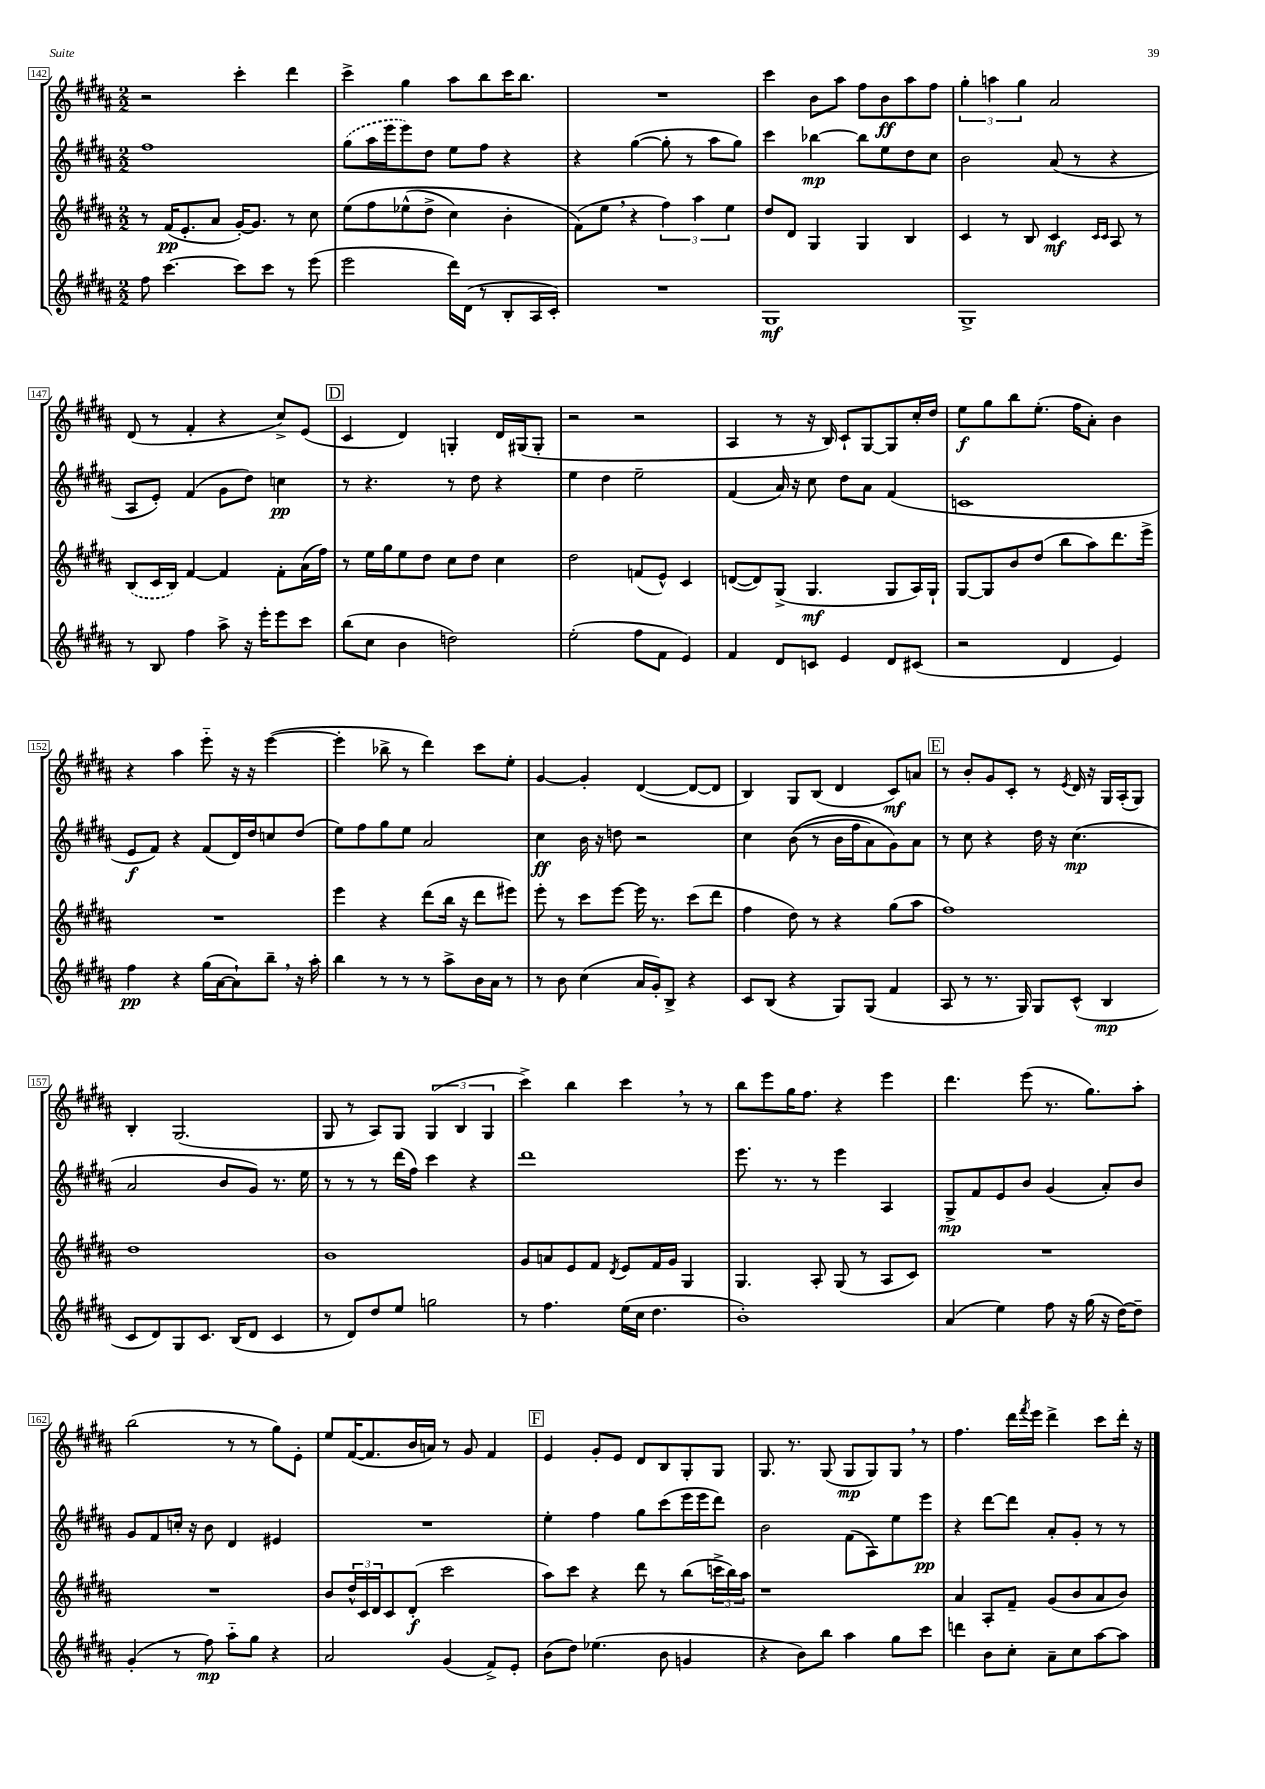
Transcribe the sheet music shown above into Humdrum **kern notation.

**kern	**dynam	**kern	**dynam	**kern	**dynam	**kern	**dynam
*part4	*part4	*part3	*part3	*part2	*part2	*part1	*part1
*staff4	*staff4	*staff3	*staff3	*staff2	*staff2	*staff1	*staff1
*clefG2	*	*clefG2	*	*clefG2	*	*clefG2	*
*k[f#c#g#d#a#]	*	*k[f#c#g#d#a#]	*	*k[f#c#g#d#a#]	*	*k[f#c#g#d#a#]	*
*M2/2	*	*M2/2	*	*M2/2	*	*M2/2	*
=142	=142	=142	=142	=142	=142	=142	=142
8ff#\	.	8r	.	1ff#	.	2r	.
[4.ccc#\	.	(16f#/KL	pp	.	.	.	.
.	.	8.e'/	.	.	.	.	.
.	.	8a#/J	.	.	.	.	.
8ccc#\L]	.	[16g#'/KL)	.	.	.	4ccc#'\	.
.	.	8.g#/J]	.	.	.	.	.
8ccc#\J	.	.	.	.	.	.	.
8r	.	8r	.	.	.	4ddd#\	.
(8eee\	.	8cc#\	.	.	.	.	.
=143	=143	=143	=143	=143	=143	=143	=143
2eee\	.	(8ee\L	.	(8gg#\L	.	4ccc#^\	.
.	.	8ff#\	.	16aa#\L	.	.	.
.	.	.	.	16eee\J	.	.	.
.	.	(8ee-X^^\	.	8eee\)	.	4gg#\	.
.	.	8dd#^\J	.	8dd#\J	.	.	.
16ddd#\LL)	.	4cc#\)	.	8ee\L	.	8aa#\L	.
(16d#\JJ	.	.	.	.	.	.	.
8r	.	.	.	8ff#\J	.	8bb\	.
8B'/L	.	4b'\	.	4r	.	16ccc#\K	.
.	.	.	.	.	.	8.bb\J	.
16A#/L	.	.	.	.	.	.	.
16c#'/JJ)	.	.	.	.	.	.	.
=144	=144	=144	=144	=144	=144	=144	=144
1r	.	(8f#\L)	.	4r	.	1r	.
.	.	8ee,\J	.	.	.	.	.
.	.	4r	.	([4gg#\	.	.	.
.	.	6ff#\)	.	8gg#'\]	.	.	.
.	.	.	.	8r	.	.	.
.	.	6aa#\	.	.	.	.	.
.	.	.	.	8aa#\L	.	.	.
.	.	6ee\	.	.	.	.	.
.	.	.	.	8gg#\J)	.	.	.
=145	=145	=145	=145	=145	=145	=145	=145
1G#	mf	8dd#/L	.	4ccc#\	.	4ccc#\	.
.	.	8d#/J	.	.	.	.	.
.	.	4G#/	.	[4bb-X\	mp	8b\L	.
.	.	.	.	.	.	8aa#\J	.
.	.	4G#/	.	8bb-\L]	.	8ff#\L	.
.	.	.	.	8ee\	.	8b\	ff
.	.	4B/	.	8dd#\	.	8aa#\	.
.	.	.	.	8cc#\J	.	8ff#\J	.
=146	=146	=146	=146	=146	=146	=146	=146
1G#^	.	4c#/	.	2b\	.	6gg#'\	.
.	.	.	.	.	.	6aan\	.
.	.	8r	.	.	.	.	.
.	.	.	.	.	.	6gg#\	.
.	.	8B/	.	.	.	.	.
.	.	4c#/	mf	(8a#/	.	2a#/	.
.	.	.	.	8r	.	.	.
.	.	16qqc#/LL	.	.	.	.	.
.	.	16qqc#/JJ	.	.	.	.	.
.	.	8A#/	.	4r	.	.	.
.	.	8r	.	.	.	.	.
!!LO:LB:g=z
=147	=147	=147	=147	=147	=147	=147	=147
8r	.	(8B/L	.	8A#/L	.	(8d#/	.
8B/	.	16c#/L	.	8e'/J)	.	8r	.
.	.	16B/JJ)	.	.	.	.	.
4ff#\	.	[4f#/	.	(4f#/	.	4f#'/	.
8aa#^\	.	4f#/]	.	8g#\L	.	4r	.
16r	.	.	.	8dd#\J)	.	.	.
16eee'\KL	.	.	.	.	.	.	.
8eee\	.	8f#'\L	.	4ccn\	pp	8cc#^/L)	.
8ccc#\J	.	(16a#\L	.	.	.	(8e/J	.
.	.	16ff#\JJ)	.	.	.	.	.
!!LO:REH:place=s1:t=D
=148	=148	=148	=148	=148	=148	=148	=148
(8bb\L	.	8r	.	8r	.	4c#/	.
8cc#\J	.	16ee\LL	.	4.r	.	.	.
.	.	16gg#\J	.	.	.	.	.
4b\	.	8ee\	.	.	.	4d#/)	.
.	.	8dd#\J	.	.	.	.	.
2ddn\)	.	8cc#\L	.	8r	.	4Gn'/	.
.	.	8dd#\J	.	8dd#\	.	.	.
.	.	4cc#\	.	4r	.	16d#/LL	.
.	.	.	.	.	.	(16G#X/J	.
.	.	.	.	.	.	8G#'/J	.
=149	=149	=149	=149	=149	=149	=149	=149
(2ee'\	.	2dd#\	.	4ee\	.	2r	.
.	.	.	.	4dd#\	.	.	.
8ff#\L	.	(8fn/L	.	2ee~\	.	2r	.
8f#\J	.	8e^^/J)	.	.	.	.	.
4e/)	.	4c#/	.	.	.	.	.
=150	=150	=150	=150	=150	=150	=150	=150
4f#/	.	([8dn/L	.	(4f#/	.	4A#/	.
.	.	8d/])	.	.	.	.	.
8d#/L	.	(8G#^/J	.	16a#/)	.	8r	.
.	.	.	.	16r	.	.	.
8cn/J	.	4.G#/	mf	8cc#\	.	16r	.
.	.	.	.	.	.	16B/)	.
4e/	.	.	.	8dd#\L	.	8c#`/L	.
.	.	.	.	8a#\J	.	[8G#/	.
8d#/L	.	8G#/L	.	(4f#/	.	8G#/]	.
(8c#X/J	.	16A#/L)	.	.	.	16cc#'/L	.
.	.	16G#`/JJ	.	.	.	16dd#/JJ	.
=151	=151	=151	=151	=151	=151	=151	=151
2r	.	[8G#/L	.	1cn	.	8ee\L	f
.	.	8G#/]	.	.	.	8gg#\	.
.	.	8b/	.	.	.	8bb\	.
.	.	(8dd#/J	.	.	.	(8.ee'\J	.
4d#/	.	8bb\L	.	.	.	.	.
.	.	.	.	.	.	16ff#\KL	.
.	.	8aa#\)	.	.	.	8a#'\J)	.
4e/)	.	8.ddd#\	.	.	.	4b\	.
.	.	16eee^\Jk	.	.	.	.	.
!!LO:LB:g=z
=152	=152	=152	=152	=152	=152	=152	=152
4ff#\	pp	1r	.	8e/L	f	4r	.
.	.	.	.	8f#/J)	.	.	.
4r	.	.	.	4r	.	4aa#\	.
(16gg#\LL	.	.	.	(8f#/L	.	8eee\	.
[16a#\J	.	.	.	.	.	.	.
8a#`\])	.	.	.	16d#/L)	.	16r	.
.	.	.	.	16dd#/J	.	16r	.
8bb~,\J	.	.	.	8ccn/	.	([4eee\	.
16r	.	.	.	(8dd#/J	.	.	.
16aa#'\	.	.	.	.	.	.	.
=153	=153	=153	=153	=153	=153	=153	=153
4bb\	.	4eee\	.	8ee\L)	.	4eee'\]	.
.	.	.	.	8ff#\	.	.	.
8r	.	4r	.	8gg#\	.	8bb-X^\	.
8r	.	.	.	8ee\J	.	8r	.
8r	.	(8ddd#\L	.	2a#/	.	4ddd#\)	.
8aa#^\L	.	16bb\Jk	.	.	.	.	.
.	.	16r	.	.	.	.	.
16b\L	.	8ddd#\L	.	.	.	8ccc#\L	.
16a#\JJ	.	.	.	.	.	.	.
8r	.	8eee#X\J)	.	.	.	8ee'\J	.
=154	=154	=154	=154	=154	=154	=154	=154
8r	.	8eee'\	.	4cc#\	ff	[4g#/	.
8b\	.	8r	.	.	.	.	.
(4cc#\	.	8ccc#\L	.	16b\	.	4g#'/]	.
.	.	.	.	16r	.	.	.
.	.	[8eee\J	.	8ddn\	.	.	.
16a#/LL	.	16eee\]	.	2r	.	([4d#/	.
16g#'/J)	.	8.r	.	.	.	.	.
8B^/J	.	.	.	.	.	.	.
4r	.	(8ccc#\L	.	.	.	8d#/L_	.
.	.	8ddd#\J	.	.	.	8d#/J]	.
=155	=155	=155	=155	=155	=155	=155	=155
8c#/L	.	4ff#\	.	4cc#\	.	4B/)	.
(8B/J	.	.	.	.	.	.	.
4r	.	8dd#\)	.	((8b\	.	8G#/L	.
.	.	8r	.	8r	.	(8B/J	.
8G#/L)	.	4r	.	16b\LL	.	4d#/	.
.	.	.	.	16ff#\J	.	.	.
(8G#/J	.	.	.	8a#\)	.	.	.
4f#/	.	(8gg#\L	.	8g#\)	.	8c#/L)	mf
.	.	8aa#\J	.	8a#\J	.	8an/J	.
!!LO:REH:place=s1:t=E
=156	=156	=156	=156	=156	=156	=156	=156
8A#/	.	1ff#)	.	8r	.	8r	.
8r	.	.	.	8cc#\	.	8b'/L	.
8.r	.	.	.	4r	.	8g#/	.
.	.	.	.	.	.	8c#'/J	.
16G#/)	.	.	.	.	.	.	.
8G#/L	.	.	.	16dd#\	.	8r	.
.	.	.	.	16r	.	.	.
.	.	.	.	.	.	8qe/	.
(8c#^^/J	.	.	.	(4.cc#\	mp	16d#/	.
.	.	.	.	.	.	16r	.
4B/	mp	.	.	.	.	16G#/LL	.
.	.	.	.	.	.	(16A#'/J	.
.	.	.	.	.	.	8G#/J)	.
!!LO:LB:g=z
=157	=157	=157	=157	=157	=157	=157	=157
8c#/L	.	1dd#	.	2a#/	.	4B'/	.
8d#/)	.	.	.	.	.	.	.
8G#/	.	.	.	.	.	(2.G#/	.
8.c#/J	.	.	.	.	.	.	.
.	.	.	.	8b/L	.	.	.
(16B/KL	.	.	.	.	.	.	.
8d#/J	.	.	.	8g#/J)	.	.	.
4c#/	.	.	.	8.r	.	.	.
.	.	.	.	16ee\	.	.	.
=158	=158	=158	=158	=158	=158	=158	=158
8r	.	1b	.	8r	.	8G#/	.
8d#/L)	.	.	.	8r	.	8r	.
8dd#/	.	.	.	8r	.	8A#/L)	.
8ee/J	.	.	.	(16ddd#\LL	.	8G#/J	.
.	.	.	.	16ff#\JJ)	.	.	.
2ggn\	.	.	.	4ccc#\	.	(6G#/	.
.	.	.	.	.	.	6B/	.
.	.	.	.	4r	.	.	.
.	.	.	.	.	.	6G#/	.
=159	=159	=159	=159	=159	=159	=159	=159
8r	.	8g#/L	.	1ddd#	.	4ccc#^\)	.
4.ff#\	.	8an/	.	.	.	.	.
.	.	8e/	.	.	.	4bb\	.
.	.	8f#/J	.	.	.	.	.
.	.	8qd#/	.	.	.	.	.
(16ee\LL	.	8e/L	.	.	.	4ccc#,\	.
16cc#\JJ	.	.	.	.	.	.	.
4.dd#\	.	16f#/L	.	.	.	.	.
.	.	16g#/JJ	.	.	.	.	.
.	.	4G#/	.	.	.	8r	.
.	.	.	.	.	.	8r	.
=160	=160	=160	=160	=160	=160	=160	=160
1b')	.	4.G#/	.	8.eee\	.	8bb\L	.
.	.	.	.	.	.	8eee\	.
.	.	.	.	8.r	.	.	.
.	.	.	.	.	.	16gg#\K	.
.	.	.	.	.	.	8.ff#\J	.
.	.	8A#'/	.	8r	.	.	.
.	.	(8G#/	.	4eee\	.	4r	.
.	.	8r	.	.	.	.	.
.	.	8A#/L	.	4A#/	.	4eee\	.
.	.	8c#/J)	.	.	.	.	.
=161	=161	=161	=161	=161	=161	=161	=161
(4a#/	.	1r	.	8G#^/L	mp	4.ddd#\	.
.	.	.	.	8f#/	.	.	.
4ee\)	.	.	.	8e/	.	.	.
.	.	.	.	8b/J	.	(8eee\	.
8ff#\	.	.	.	(4g#/	.	8.r	.
16r	.	.	.	.	.	.	.
(16gg#\	.	.	.	.	.	8.gg#\L)	.
16r	.	.	.	8a#'/L)	.	.	.
[16dd#\KL)	.	.	.	.	.	.	.
8dd#~\J]	.	.	.	8b/J	.	8aa#'\J	.
!!LO:LB:g=z
=162	=162	=162	=162	=162	=162	=162	=162
(4g#'/	.	1r	.	8g#/L	.	(2bb\	.
.	.	.	.	8f#/	.	.	.
8r	.	.	.	16ccn'/Jk	.	.	.
.	.	.	.	16r	.	.	.
8ff#\)	mp	.	.	8b\	.	.	.
8aa#\L	.	.	.	4d#/	.	8r	.
8gg#\J	.	.	.	.	.	8r	.
4r	.	.	.	4e#X/	.	8gg#\L)	.
.	.	.	.	.	.	8e'\J	.
=163	=163	=163	=163	=163	=163	=163	=163
2a#/	.	8b/L	.	1r	.	8ee/L	.
.	.	24dd#^^/L	.	.	.	([16f#/K	.
.	.	24c#/	.	.	.	.	.
.	.	.	.	.	.	8.f#/]	.
.	.	24d#/J	.	.	.	.	.
.	.	8c#/	.	.	.	.	.
.	.	(8d#'/J	f	.	.	16b/L	.
.	.	.	.	.	.	16an/JJ)	.
(4g#/	.	2ccc#\	.	.	.	8r	.
.	.	.	.	.	.	8g#/	.
8f#^/L)	.	.	.	.	.	4f#/	.
8e'/J	.	.	.	.	.	.	.
!!LO:REH:place=s1:t=F
=164	=164	=164	=164	=164	=164	=164	=164
(8b\L	.	8aa#\L)	.	4ee'\	.	4e/	.
8dd#\J)	.	8ccc#\J	.	.	.	.	.
(4.ee-X\	.	4r	.	4ff#\	.	8g#'/L	.
.	.	.	.	.	.	8e/J	.
.	.	8ddd#\	.	8gg#\L	.	8d#/L	.
8b\	.	8r	.	(8ccc#\	.	8B/	.
4gn/	.	(8bb\L	.	16eee\L	.	8G#'/	.
.	.	.	.	16eee\J	.	.	.
.	.	24cccn^\L	.	8ddd#\J)	.	8G#/J	.
.	.	24bb\)	.	.	.	.	.
.	.	24aa#\JJ	.	.	.	.	.
=165	=165	=165	=165	=165	=165	=165	=165
4r	.	1r	.	2b\	.	8.G#/	.
.	.	.	.	.	.	8.r	.
8b\L)	.	.	.	.	.	.	.
8bb\J	.	.	.	.	.	(8G#/	.
4aa#\	.	.	.	(8f#\L	.	8G#/L	mp
.	.	.	.	8A#\)	.	8G#/)	.
8gg#\L	.	.	.	8ee\	.	8G#,/J	.
8ccc#\J	.	.	.	8eee\J	pp	8r	.
=166	=166	=166	=166	=166	=166	=166	=166
4dddn\	.	4a#/	.	4r	.	4.ff#\	.
8b\L	.	8A#'/L	.	[8ddd#\L	.	.	.
8cc#'\J	.	8f#~/J	.	8ddd#\J]	.	16ddd#\LL	.
.	.	.	.	.	.	8qfff#/	.
.	.	.	.	.	.	16eee\JJ	.
8a#~\L	.	(8g#/L	.	8a#'/L	.	4ddd#^\	.
8cc#\	.	8b/	.	8g#'/J	.	.	.
[8aa#\	.	8a#/	.	8r	.	8ccc#\L	.
8aa#\J]	.	8b/J)	.	8r	.	16ddd#'\Jk	.
.	.	.	.	.	.	16r	.
==	==	==	==	==	==	==	==
*-	*-	*-	*-	*-	*-	*-	*-
